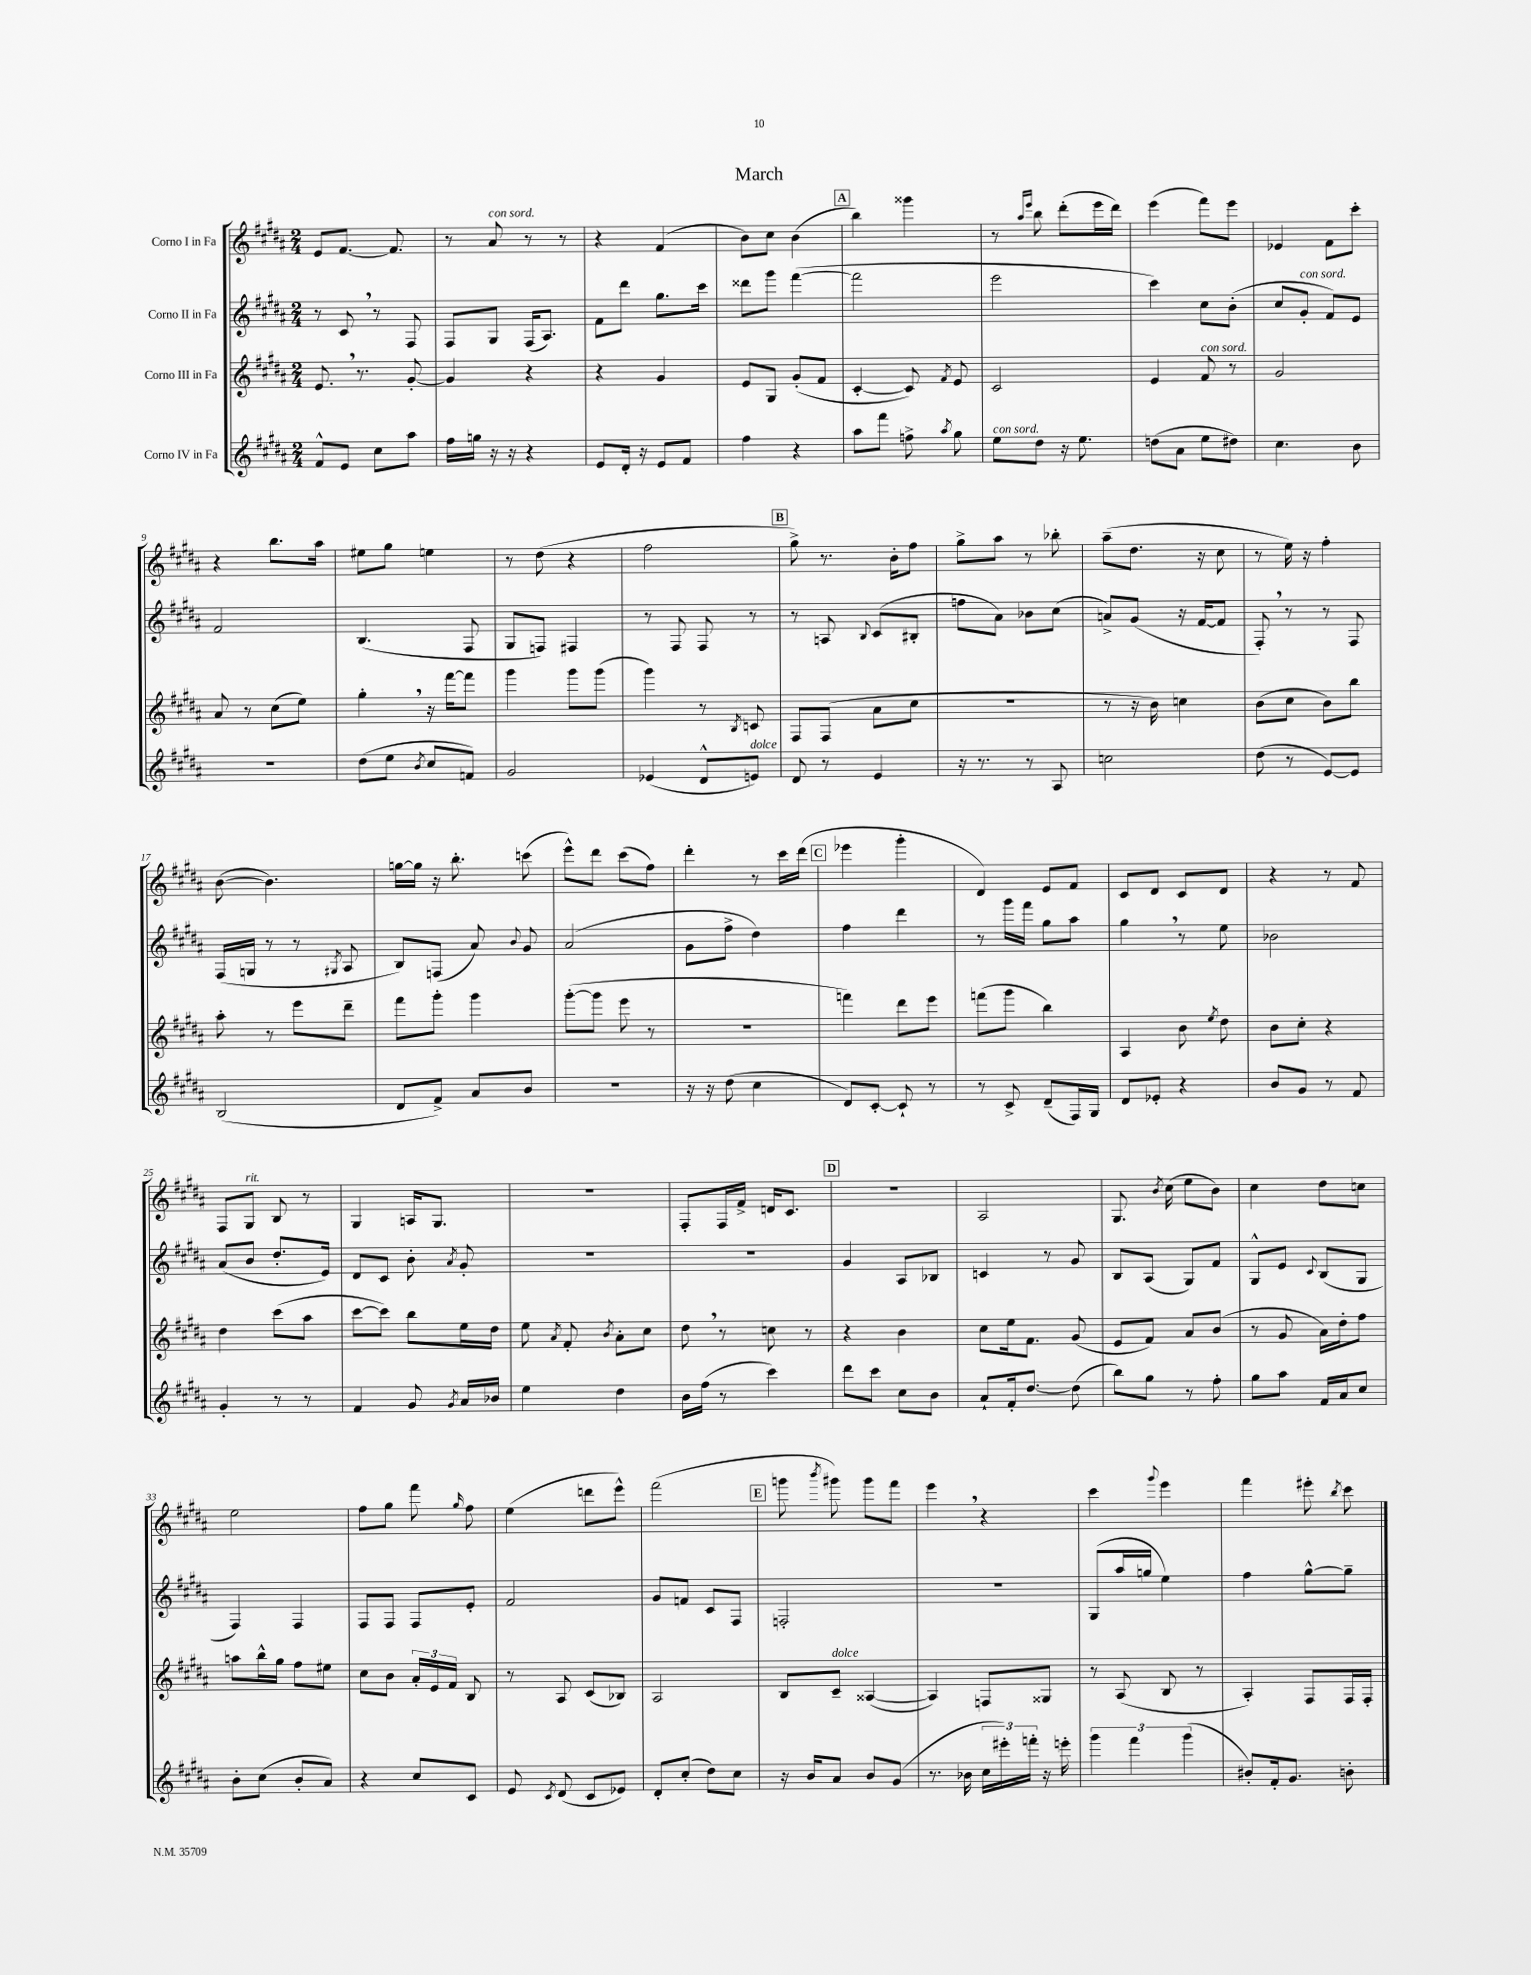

**kern	**kern	**kern	**kern
*part4	*part3	*part2	*part1
*staff4	*staff3	*staff2	*staff1
*I"Corno IV in Fa	*I"Corno III in Fa	*I"Corno II in Fa	*I"Corno I in Fa
*clefG2	*clefG2	*clefG2	*clefG2
*k[f#c#g#d#a#]	*k[f#c#g#d#a#]	*k[f#c#g#d#a#]	*k[f#c#g#d#a#]
*M2/4	*M2/4	*M2/4	*M2/4
=1	=1	=1	=1
8f#^^/L	8.e,/	8r	8e/L
8e/J	.	8c#,/	[8.f#/J
.	8.r	.	.
8cc#\L	.	8r	.
.	.	.	8.f#/]
8aa#\J	[8g#'/	8F#/	.
=2	=2	=2	=2
16ff#\LL	4g#/]	8F#/L	8r
16ggn\JJ	.	.	.
!	!	!	!LO:TX:a:i:t=con sord.
16r	.	8G#/J	8a#/
16r	.	.	.
4r	4r	(16F#/KL	8r
.	.	8.A#/J)	.
.	.	.	8r
=3	=3	=3	=3
8e/L	4r	8f#\L	4r
16d#'/Jk	.	8ddd#\J	.
16r	.	.	.
8e/L	4g#/	8.gg#\L	(4f#/
8f#/J	.	.	.
.	.	16ccc#\Jk	.
=4	=4	=4	=4
4ff#\	8e/L	8ddd##X\L	8b\L)
.	8G#/J	8ggg#\J	8cc#\J
4r	(8g#'/L	([4fff#\	(4b\
.	8f#/J	.	.
!!LO:REH:place=s1:t=A
=5	=5	=5	=5
8aa#\L	[4c#'/	2fff#\]	4bb\)
8fff#\J	.	.	.
8ffn^\	8c#/])	.	4ggg##X\
8qaa#/	8qf#/	.	.
8gg#\	8e/	.	.
=6	=6	=6	=6
!LO:TX:a:i:t=con sord.	!	!	!
8ee\L	2c#/	2eee\	8r
.	.	.	16qqaa#/LL
.	.	.	16qqeee/JJ
8dd#\J	.	.	8bb\
16r	.	.	(8ddd#'\L
8.ee\	.	.	.
.	.	.	16eee\L
.	.	.	16ddd#\JJ)
=7	=7	=7	=7
(8ddn\L	4e/	4ccc#\)	(4eee\
8a#\J	.	.	.
!	!LO:TX:a:i:t=con sord.	!	!
8ee\L	8f#/	8cc#\L	8fff#\L)
8dd#X\J)	8r	(8b'\J	8eee\J
=8	=8	=8	=8
4.cc#\	2g#/	8cc#/L	4e-X/
!	!	!LO:TX:a:i:t=con sord.	!
.	.	8g#'/J	.
.	.	8f#/L)	8f#\L
8b\	.	8e/J	8ccc#'\J
!!LO:LB:g=z
=9	=9	=9	=9
2r	8a#/	2f#/	4r
.	8r	.	.
.	(8cc#\L	.	8.bb\L
.	8ee\J)	.	.
.	.	.	16aa#\Jk
=10	=10	=10	=10
(8dd#\L	4gg#',\	(4.B/	8ee#X\L
8ee\J	.	.	8gg#\J
8qb/	.	.	.
8cc#/L	16r	.	4een\
.	[16fff#\KL	.	.
8fn/J)	8fff#\J]	8F#/	.
=11	=11	=11	=11
2g#/	4ggg#\	8G#/L	8r
.	.	8Fn/J)	(8dd#\
.	8ggg#\L	4F#X/	4r
.	(8ggg#\J	.	.
=12	=12	=12	=12
(4e-X/	4ggg#\)	8r	2ff#\
.	.	8F#/	.
8d#^^/L	8r	8F#/	.
.	8qB/	.	.
!LO:TX:a:i:t=dolce	!	!	!
8en/J)	8cn/	8r	.
!!LO:REH:place=s1:t=B
=13	=13	=13	=13
8d#/	8F#/L	8r	8gg#^\)
8r	(8F#/J	8An/	8.r
.	.	8qqB/	.
4e/	8a#\L	(8c#/L	.
.	.	.	16b'\KL
.	8cc#\J	8B#X'/J	8ff#\J
=14	=14	=14	=14
16r	2r	8ffn\L	8gg#^\L
8.r	.	.	.
.	.	8a#\J)	8aa#\J
8r	.	8b-X\L	8r
8A#/	.	(8cc#\J	8bb-X'\
=15	=15	=15	=15
2ccn\	8r	8an^/L)	(8aa#~\L
.	16r	(8g#/J	8.dd#\J
.	16b\)	.	.
.	4ccn\	16r	.
.	.	[16f#/KL	16r
.	.	8f#/J]	8cc#\
=16	=16	=16	=16
(8dd#\	(8b\L	8F#',/)	8r
8r	8cc#\J	8r	16ee\)
.	.	.	16r
[8e/L)	8b\L)	8r	4ff#'\
8e/J]	8bb\J	8F#/	.
!!LO:LB:g=z
=17	=17	=17	=17
(2B/	8aa#'\	(16F#/LL	([8b\
.	.	16Gn/JJ	.
.	8r	8r	4.b\])
.	8eee\L	8r	.
.	.	8qG#X/	.
.	8ddd#~\J	8A#/	.
=18	=18	=18	=18
8d#/L	8fff#\L	8B/L)	[16ggn\LL
.	.	.	16gg\JJ]
8f#^/J)	8ggg#'\J	(8Fn/J	16r
.	.	.	8.bb'\
8a#/L	4ggg#\	8a#/)	.
.	.	8qqb/	.
8b/J	.	8g#/	(8cccn\
=19	=19	=19	=19
2r	([8ggg#'\L	(2a#/	8eee^^\L)
.	8ggg#\J]	.	8ddd#\J
.	8eee\	.	(8ccc#\L
.	8r	.	8ff#\J)
=20	=20	=20	=20
16r	2r	8g#\L	4ddd#'\
16r	.	.	.
(8dd#\	.	8ff#^\J	.
4cc#\	.	4dd#\)	8r
.	.	.	16ccc#\LL
.	.	.	(16ddd#\JJ
!!LO:REH:place=s1:t=C
=21	=21	=21	=21
8d#/L)	4fffn\)	4ff#\	4eee-X\
[8c#'/J	.	.	.
8c#`/]	8ddd#\L	4ddd#\	4ggg#'\
8r	8eee\J	.	.
=22	=22	=22	=22
8r	(8fffn\L	8r	4d#/)
8c#^/	8ggg#\J	16ggg#\LL	.
.	.	16fff#\JJ	.
(8d#~/L	4bb\)	8gg#\L	8e/L
16F#/L)	.	8aa#\J	8f#/J
16G#/JJ	.	.	.
=23	=23	=23	=23
8d#/L	4A#/	4gg#,\	8c#/L
8e-X'/J	.	.	8d#/J
4r	8b\	8r	8c#/L
.	8qee/	.	.
.	8dd#\	8ee\	8d#/J
=24	=24	=24	=24
8b/L	8b\L	2b-X\	4r
8g#/J	8cc#'\J	.	.
8r	4r	.	8r
8f#/	.	.	8f#/
!!LO:LB:g=z
=25	=25	=25	=25
4g#'/	4dd#\	(8a#/L	8F#/L
!	!	!	!LO:TX:a:i:t=rit.
.	.	8b/J	8G#/J
8r	(8ccc#\L	8.dd#'/L	8B/
8r	8aa#\J	.	8r
.	.	16e/Jk)	.
=26	=26	=26	=26
4f#/	[8ccc#\L	8d#/L	4G#/
.	8ccc#\J])	8c#/J	.
8g#/	8bb\L	8b'\	16An/KL
.	.	.	8.G#/J
8qg#/	.	8qa#/	.
16a#/LL	16ee\L	8g#'/	.
16b-X/JJ	16dd#\JJ	.	.
=27	=27	=27	=27
4ee\	8ee\	2r	2r
.	8qa#/	.	.
.	8f#'/	.	.
.	8qb/	.	.
4dd#\	8a#'\L	.	.
.	8cc#\J	.	.
=28	=28	=28	=28
16b\LL	8dd#,\	2r	8F#'/L
(16ff#\JJ	.	.	.
8r	8r	.	16F#/L
.	.	.	16f#^/JJ
4ccc#\)	8ccn\	.	16dn/KL
.	.	.	8.c#/J
.	8r	.	.
!!LO:REH:place=s1:t=D
=29	=29	=29	=29
8ddd#\L	4r	4g#/	2r
8ccc#\J	.	.	.
8cc#\L	4b\	8A#/L	.
8b\J	.	8B-X/J	.
=30	=30	=30	=30
8a#`/L	8cc#\L	4cn/	2A#/
16f#'/k	16ee\k	.	.
[8.dd#/J	8.f#\J	.	.
.	.	8r	.
(8dd#\]	(8g#/	8g#/	.
=31	=31	=31	=31
8bb\L)	8e/L	8B/L	8.G#/
8gg#\J	8f#/J)	(8A#/J	.
.	.	.	8qb/
.	.	.	(16cc#\
8r	8a#/L	8G#/L)	8ee\L
8ff#'\	(8b/J	8f#/J	8b\J)
=32	=32	=32	=32
8gg#\L	8r	8G#^^/L	4cc#\
8aa#\J	8g#/	8e/J	.
.	.	8qqc#/	.
16f#/LL	16a#\LL)	(8B/L	8dd#\L
16a#/J	16dd#'\J	.	.
8cc#/J	8ff#\J	8G#/J	8ccn\J
!!LO:LB:g=z
=33	=33	=33	=33
8b'\L	8aan\L	4F#/)	2ee\
(8cc#\J	16bb^^\L	.	.
.	16gg#\JJ	.	.
8b'/L	8ff#\L	4F#/	.
8a#/J)	8ee#X\J	.	.
=34	=34	=34	=34
4r	8cc#\L	8F#/L	8ff#\L
.	8b\J	8F#/J	8gg#\J
8cc#/L	24a#'/LL	8F#/L	8fff#\
.	24e/	.	.
.	24f#/JJ	.	.
.	.	.	16qqgg#/
8c#/J	8B/	8e'/J	8ff#\
=35	=35	=35	=35
8e/	8r	2f#/	(4ee\
8qc#/	.	.	.
(8d#/	8A#/	.	.
8c#/L	(8c#/L	.	8dddn\L
8e-X/J)	8B-X/J)	.	8eee^^\J)
=36	=36	=36	=36
8d#'/L	2A#/	8g#/L	(2fff#\
(8cc#'/J	.	8fn/J	.
8dd#\L)	.	8c#/L	.
8cc#\J	.	8F#/J	.
!!LO:REH:place=s1:t=E
=37	=37	=37	=37
16r	8B/L	2Fn'/	8gggn\
16b/KL	.	.	.
.	.	.	8qbbb/
!	!LO:TX:a:i:t=dolce	!	!
8a#/J	8c#~/J	.	8ggg#X\)
8b/L	([4A##X/	.	8ggg#\L
(8g#/J	.	.	8fff#\J
=38	=38	=38	=38
8.r	4A##/])	2r	4eee,\
16b-X\	.	.	.
24cc#\LL	8Fn/L	.	4r
24eee#X'\)	.	.	.
24fffn'\JJ	.	.	.
16r	8G##X/J	.	.
16eeen'\	.	.	.
=39	=39	=39	=39
6ggg#\	8r	(8G#/L	4ccc#\
.	(8A#/	16aa#/L	.
6fff#\	.	.	.
.	.	16ggn/JJ	.
.	.	.	8qqggg#/
.	8B/	4ee\)	4eee\
(6ggg#\	.	.	.
.	8r	.	.
=40	=40	=40	=40
8b#X'/L)	4A#'/)	4ff#\	4fff#\
16f#'/k	.	.	.
8.g#/J	.	.	.
.	8F#/L	[8gg#^^\L	8eee#X'\
.	.	.	8qbb/
8bn'\	16F#/L	8gg#~\J]	8ccc#\
.	16F#'/JJ	.	.
==	==	==	==
*-	*-	*-	*-
